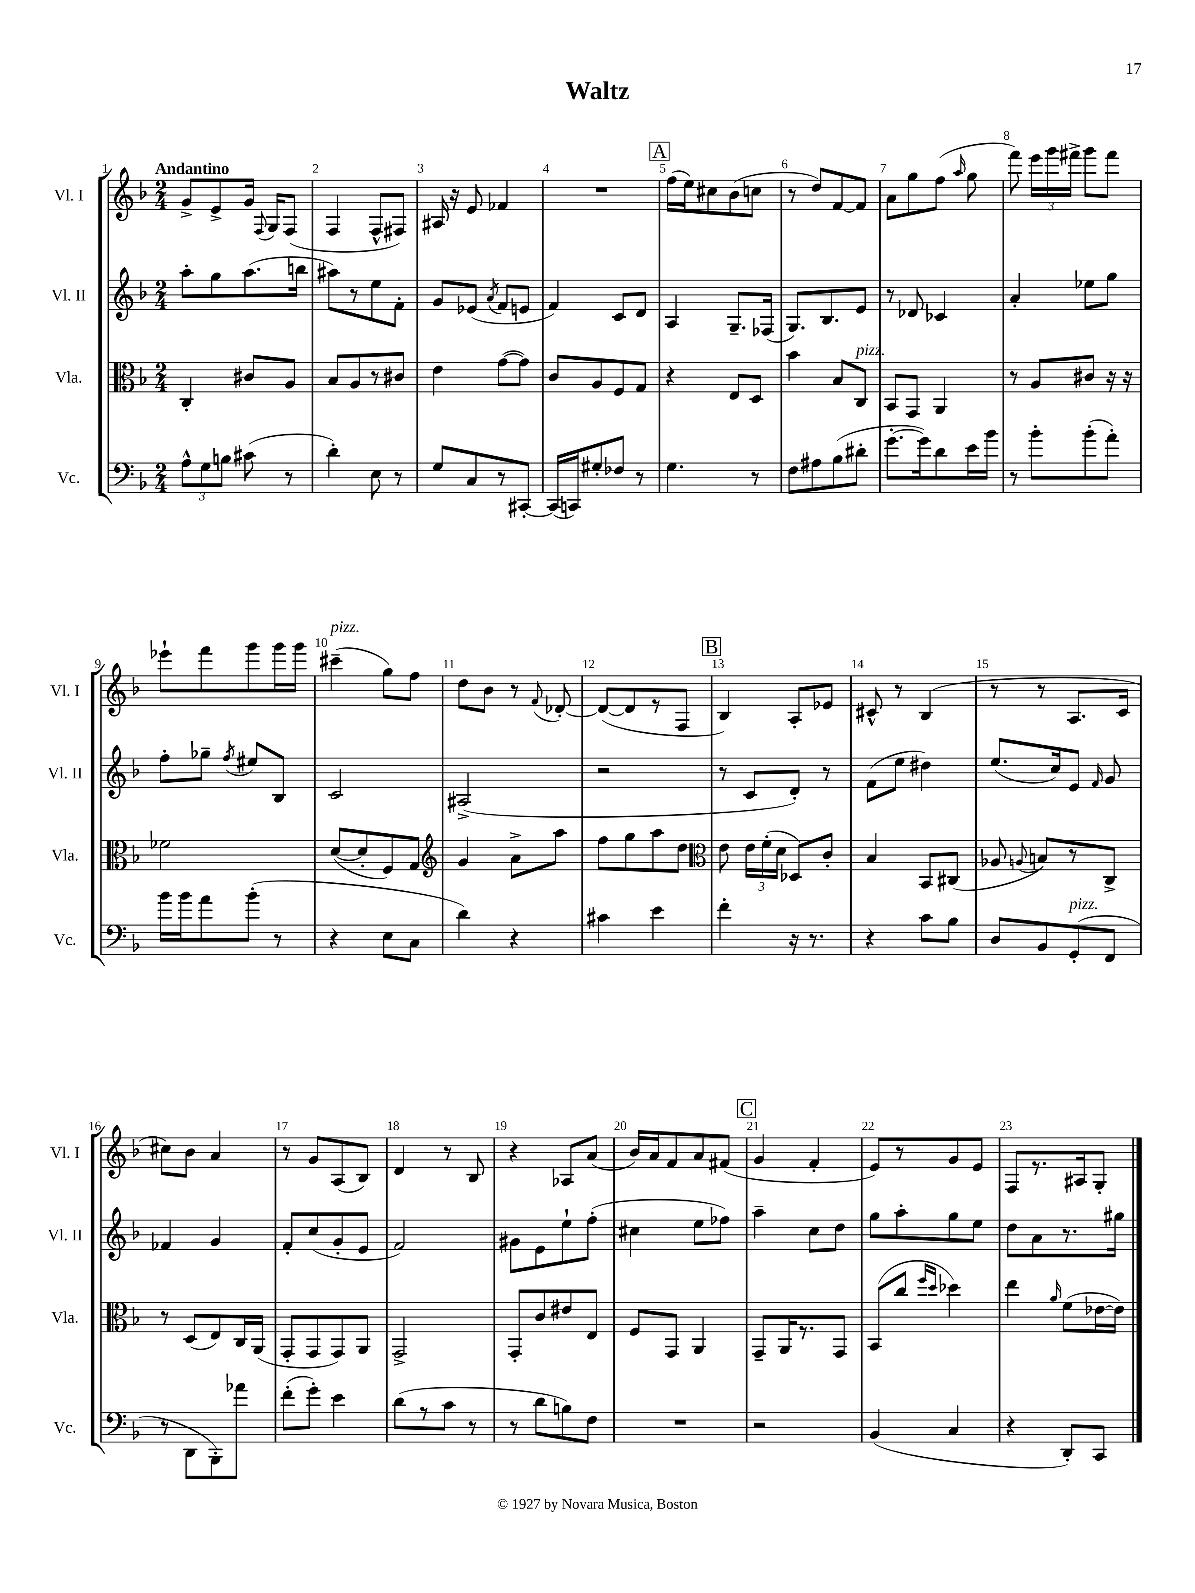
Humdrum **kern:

**kern	**kern	**kern	**kern
*staff4	*staff3	*staff2	*staff1
*clefF4	*clefC3	*clefG2	*clefG2
*k[b-]	*k[b-]	*k[b-]	*k[b-]
*M2/4	*M2/4	*M2/4	*M2/4
12A^^	4C'	8aa'	8g^
12G	.	.	.
.	.	8gg	8e^
12B	.	.	.
(8c#	8c#	(8.aa	16g
.	.	.	8qqF
.	.	.	16G
8r	8A	.	(8F
.	.	16bb	.
=	=	=	=
4d')	8B-	8aa#)	4F
.	8A	8r	.
8E	8r	8ee	8F^^
8r	8c#	8f'	8F#)
=	=	=	=
8G	4e	8g	16A#
.	.	.	16r
8C	.	(8e-	8e
.	.	8qa	.
8r	([8g	8f	4f-
[8CC#'	8g])	8e	.
=	=	=	=
(16CC#]	8c	4f)	2r
16CC)	.	.	.
8G#'	8A	.	.
8F-	8F	8c	.
8r	8G	8d	.
=	=	=	=
4.G	4r	4A	(16ff
.	.	.	16ee)
.	.	.	8cc#
.	8E	8.G~	(8b-
8r	8D	.	8cc
.	.	(16F-	.
=	=	=	=
8F	4b-	8.G)	8r
8A#	.	.	8dd)
.	.	8.B-	.
(8B-	8B-	.	[8f
8d#'	8C	8e	8f]
=	=	=	=
[8.g'	8BB-	8r	8a
.	8GG	8d-	8gg
16g])	.	.	.
8d	4AA	4c-	(8ff
.	.	.	16qqaa
16e	.	.	8gg
16b-	.	.	.
=	=	=	=
8r	8r	4a'	8fff)
8b-'	8A	.	24eee
.	.	.	24ggg
.	.	.	24fff#^
(8b-'	8c#	8ee-	8ggg
8a')	16r	8gg	8fff#
.	16r	.	.
=	=	=	=
16b-	2f-	8ff'	8eee-`
16b-	.	.	.
8a	.	8gg-~	8fff
.	.	8qff	.
(8b-'	.	8ee#	8ggg
8r	.	8B-	16ggg
.	.	.	16ggg
=	=	=	=
4r	([8d	2c	(4ccc#~
.	8d']	.	.
8E	8F)	.	8gg)
8C	8G	.	8ff
=	=	=	=
*	*clefG2	*	*
4d)	4g	(2A#^	8dd
.	.	.	8b-
4r	8a^	.	8r
.	.	.	8qqf
.	8aa	.	[8d-'
=	=	=	=
4c#	8ff	2r	(8d-_
.	8gg	.	8d-]
4e	8aa	.	8r
.	8dd	.	8F
=	=	=	=
*	*clefC3	*	*
4f'	8e	8r	4B-)
.	24e	8c	.
.	(24f'	.	.
.	24d	.	.
16r	8D-)	8d')	8A'
8.r	.	.	.
.	8c'	8r	8e-
=	=	=	=
4r	4B-	(8f	8c#^^
.	.	8ee	8r
8c	8BB-	4dd#)	(4B-
8B-	(8C#	.	.
=	=	=	=
8D	8A-	(8.ee	8r
.	8qqA	.	.
8BB-	8B)	.	8r
.	.	16cc)	.
(8GG'	8r	8e	8.A
.	.	16qqf	.
8FF	8C^	8g	.
.	.	.	16c
=	=	=	=
8r	8r	4f-	8cc#)
8DD	(8D	.	8b-
8BBB-')	8E)	4g	4a
8a-	16C	.	.
.	(16AA	.	.
=	=	=	=
(8f'	8GG'	8f'	8r
8g')	8GG	(8cc	8g
4e	8GG)	8g'	(8A
.	8AA	8e	8B-)
=	=	=	=
(8d	2GG^	2f)	4d
8r	.	.	.
8c	.	.	8r
8r	.	.	8B-
=	=	=	=
8r	8GG'	8g#	4r
8d	8c	8e	.
8B)	8e#	8ee`	8A-
8F	8E	(8ff'	(8a
=	=	=	=
2r	8F	4cc#	16b-)
.	.	.	16a
.	8GG	.	8f
.	4AA	8ee	8a
.	.	8ff-)	(8f#
=	=	=	=
2r	8GG~	4aa~	4g
.	16AA	.	.
.	8.r	.	.
.	.	8cc	4f'
.	8GG	8dd	.
=	=	=	=
(4BB-	(8BB-	8gg	8e)
.	8cc	8aa'	8r
.	16qqff	.	.
.	16qqdd	.	.
4C	4dd-)	8gg	8g
.	.	8ee	8e
=	=	=	=
4r	4ee	8dd	8F
.	.	8a	8.r
.	16qqa	.	.
8DD')	(8f	8.r	.
.	.	.	16A#
8CC	[16e-	.	8G'
.	16e-])	16gg#	.
==	==	==	==
*-	*-	*-	*-
